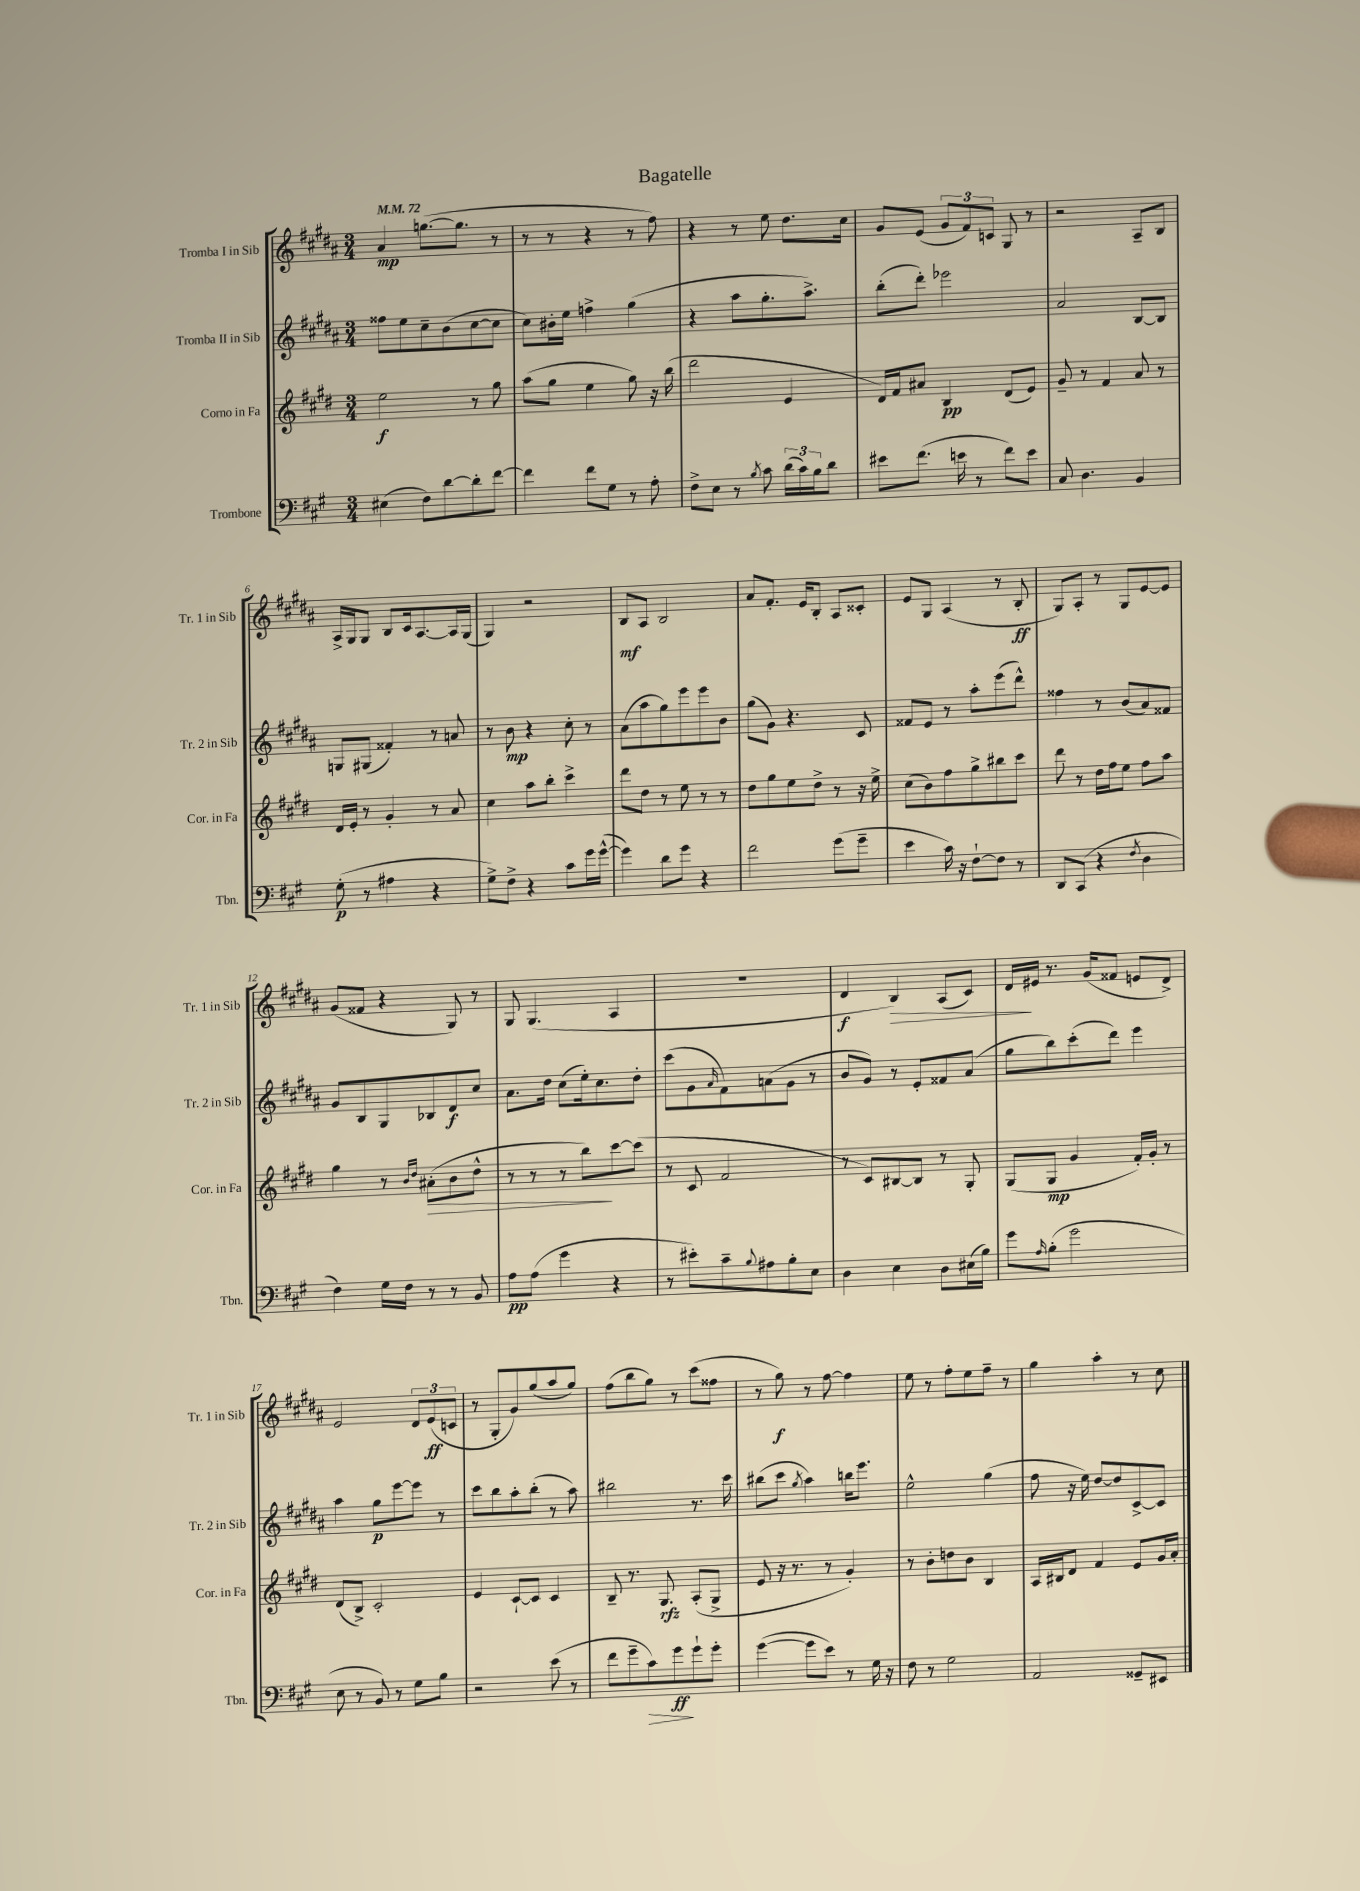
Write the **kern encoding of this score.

**kern	**kern	**kern	**kern
*staff4	*staff3	*staff2	*staff1
*clefF4	*clefG2	*clefG2	*clefG2
*k[f#c#g#]	*k[f#c#g#d#]	*k[f#c#g#d#a#]	*k[f#c#g#d#a#]
*M3/4	*M3/4	*M3/4	*M3/4
*MM72	*MM72	*MM72	*MM72
(4E#	2ee	8ff##	4a#
.	.	8ee	.
8F#)	.	8cc#~	([8.gg
[8d	.	(8b	.
.	.	.	8.gg]
8d']	8r	[8cc#	.
[8f#	8gg#	8cc#]	8r
=	=	=	=
4f#]	(8aa	8cc#)	8r
.	8gg#	16b#'	8r
.	.	16ee	.
8f#	4ee	4ff^	4r
8G#	.	.	.
8r	8gg#)	(4gg#	8r
8A'	16r	.	8ff#)
.	(16bb	.	.
=	=	=	=
8F#^	2ddd#	4r	4r
8E	.	.	.
8r	.	8aa#	8r
8qB	.	.	.
8c#	.	8.gg#'	8ee
(24d	4e	.	8.dd#
24c#)	.	.	.
.	.	8.aa#^)	.
24B	.	.	.
8d	.	.	.
.	.	.	16cc#
=	=	=	=
8e#	16d#)	(8bb'	8g#
.	16f#	.	.
(8.f#	8a#	8ddd#')	(8e
.	4B	2eee-	12g#
16e	.	.	.
.	.	.	12f#)
8r	.	.	.
.	.	.	12c
8f#)	(8d#	.	8G#
8e	8e)	.	8r
=	=	=	=
8C#	8g#~	2a#	2r
4.D	8r	.	.
.	4f#	.	.
4BB	8a	[8B	8A#~
.	8r	8B]	8B
=	=	=	=
(8G#'	16d#	8G	16A#^
.	16e'	.	16G#
8r	8r	(8G#	8G#
4A#	4g#'	4f##')	8B
.	.	.	16c#
.	.	.	[8.A#
4r	8r	8r	.
.	8a	8a	16A#]
.	.	.	(16G#
=	=	=	=
8G#^)	4cc#	8r	4G#)
8F#^	.	8b	.
4r	8aa	4r	2r
.	8bb'	.	.
8c#	4ccc#^	8cc#'	.
16g#	.	8r	.
([16g#^^	.	.	.
=	=	=	=
4g#])	8ddd#	(8a#	8B
.	8dd#	8aa#	8A#
8d	8r	8gg#)	2B
8g#	8ee	8eee	.
4r	8r	8eee	.
.	8r	8b	.
=	=	=	=
2f#	8dd#	(8gg#	8a#
.	8gg#	8g#)	8.f#'
.	8ee	4.r	.
.	.	.	16e
.	8dd#^	.	8B'
(8g#	8r	.	8A#
8g#~	16r	8c#	8c##'
.	16ee^	.	.
=	=	=	=
4e	(8cc#	8f##	8e
.	8b)	8e	8G#
16c#)	8ff#	8r	(4A#
16r	.	.	.
[8F#`	8gg#^	8aa#'	.
8F#]	8bb#	(8eee	8r
8r	8ccc#	8ddd#^^)	8B'
=	=	=	=
8DD	8ddd#	4ff##	8G#)
(8CC#	8r	.	8A#'
4r	16dd#	8r	8r
.	16ff#	.	.
.	8ee	(8b	8G#
8qF#	.	.	.
4D	8ff#	8a#)	[8e
.	8aa	8f##	8e]
=	=	=	=
4F#)	4gg#	8g#	(8g#
.	.	8B	8f##
16G#	8r	8G#	4r
16F#	.	.	.
.	16qqb	.	.
.	16qqdd#	.	.
8r	(8a#'	8B-	.
8r	8b	8d#	8G#)
8BB	8dd#^^	8cc#	8r
=	=	=	=
8A	8r	8.a#	8G#
(8A	8r	.	(4.G#
.	.	16dd#	.
4g#	8r	(8cc#	.
.	8bb)	16ee')	.
.	.	8.cc#	.
4r	[8ccc#	.	4A#
.	(8ccc#]	8dd#'	.
=	=	=	=
8r	8r	(8ccc#	2.r
8e#')	8c#	8g#	.
.	.	16qqa#	.
8c#~	2f#	8f#)	.
8qqB	.	.	.
8A#	.	(8a	.
8B'	.	8g#	.
8E	.	8r	.
=	=	=	=
4D	8r	8b	4d#
.	8c#)	8g#)	.
4E	[8B#	8r	4B)
.	8B#]	8e'	.
8D	8r	8f##	(8A#
(16E#	8G#'	(8a#	8c#)
16B)	.	.	.
=	=	=	=
8g#	(8G#	8gg#	16d#
.	.	.	16e#
16qqA	.	.	.
(8B'	8G#	8bb)	8.r
2g#	4g#	(8ccc#'	.
.	.	.	(16g#
.	.	8ddd#)	8f##
.	16f#')	4eee	8e
.	16g#'	.	.
.	8r	.	8d#^)
=	=	=	=
8E	(8d#	4aa#	2e
8r	8B^)	.	.
8BB)	2c#'	8gg#	.
8r	.	[8eee	.
8G#	.	8eee]	12d#
.	.	.	(12e
8B	.	8r	.
.	.	.	12c
=	=	=	=
2r	4e	8ccc#	8r
.	.	8bb	8G#'
.	[8c#`	8aa#'	8g#)
.	8c#]	(8bb'	(8gg#
(8e	4c#	8r	8aa#
8r	.	8aa#)	8gg#)
=	=	=	=
8f#	8B~	2bb#	(8ff#
8g#~	8.r	.	8bb
8c#)	.	.	8gg#)
.	8.G#	.	.
8g#	.	.	8r
8g#`	(8A'	8.r	(8ccc#
8g#'	8G#^	.	8ff##
.	.	16ccc#	.
=	=	=	=
([4g#	8e	(8bb#	8r
.	16r	8ccc#	8gg#)
.	8.r	.	.
.	.	8qgg#	.
8g#]	.	4aa#)	8r
8e)	8r	.	[8ff#
8r	4g#')	16bb	4ff#]
.	.	8.eee	.
16G#	.	.	.
16r	.	.	.
=	=	=	=
8F#	8r	2ee^^	8ee
8r	8b'	.	8r
2G#	8dd	.	8ff#'
.	8b	.	8ee
.	4B	(4gg#	8ff#~
.	.	.	8r
=	=	=	=
2AA	16A	8ff#	4gg#
.	16B#	.	.
.	8d#	16r	.
.	.	16ee)	.
.	4f#	[8dd#	4aa#'
.	.	8dd#]	.
8GG##~	8e	[8c#^	8r
8EE#	16g#	8c#]	8cc#
.	16a'	.	.
==	==	==	==
*-	*-	*-	*-
